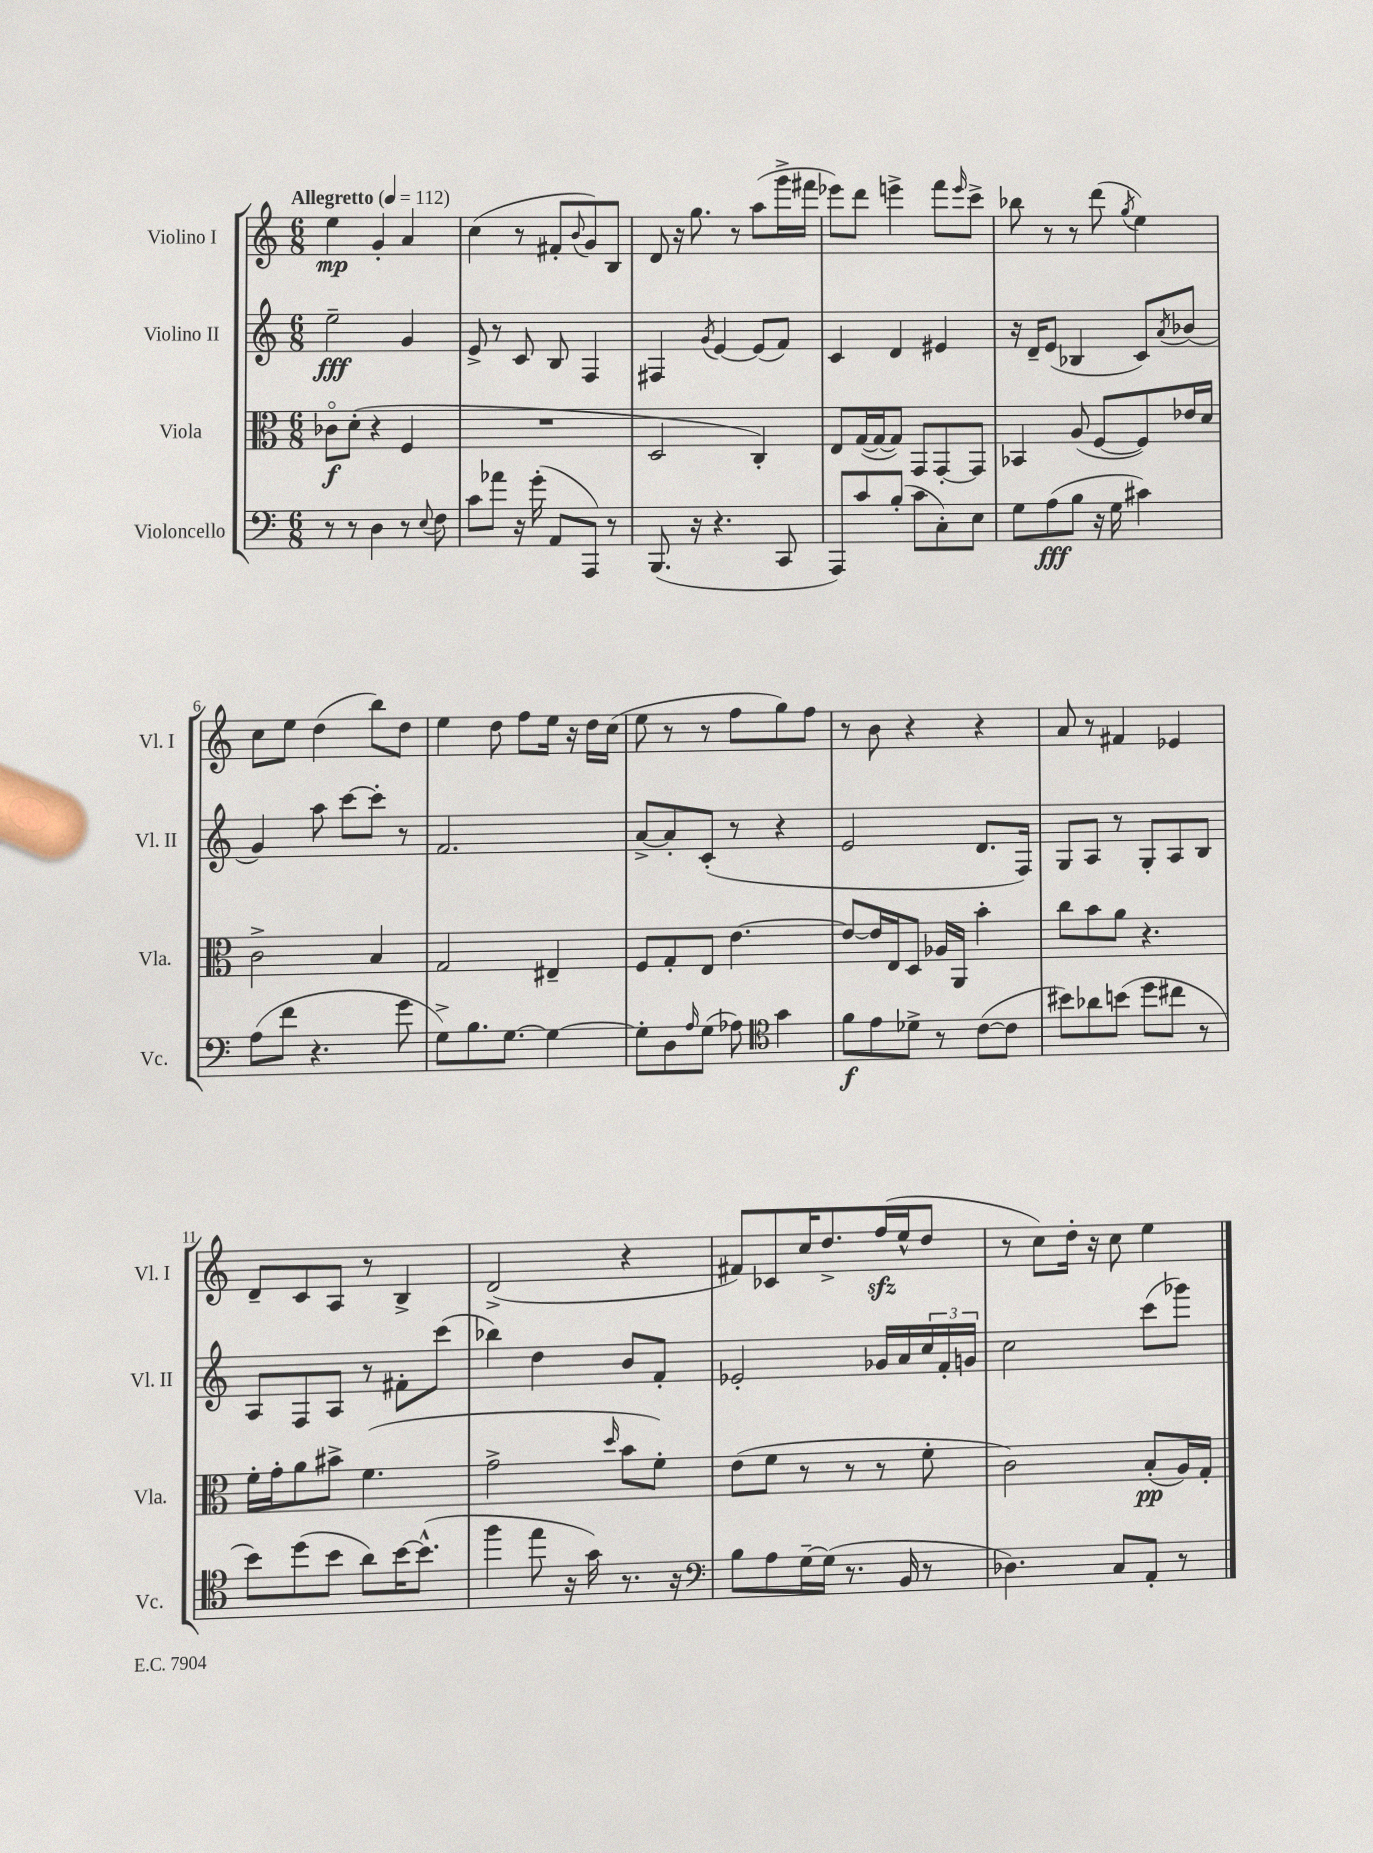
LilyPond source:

<<
\new StaffGroup <<
\new Staff = "s0" \with { instrumentName = "Violino I" shortInstrumentName = "Vl. I" } {
    \clef treble \key c \major \numericTimeSignature \time 6/8 \tempo "Allegretto" 4 = 112
    e''4\mp g'4-. a'4 |
    c''4( r8 fis'8-. \appoggiatura { b'8 } g'8) b8 |
    d'8 r16 g''8. r8 a''8( g'''16-> fis'''16 |
    ees'''8) d'''8 e'''4-> f'''8 \grace { e'''16 } c'''8-> |
    bes''8 r8 r8 d'''8( \acciaccatura { g''8 } e''4) |
    c''8 e''8 d''4( b''8) d''8 |
    e''4 d''8 f''8 e''16 r16 d''16 c''16( |
    e''8 r8 r8 f''8 g''8) f''8 |
    r8 b'8 r4 r4 |
    a'8 r8 fis'4 ees'4 |
    d'8-- c'8 a8 r8 b4-> |
    d'2->( r4 |
    fis'8) ces'8 c''16 d''8.-> f''16\sfz( e''16-^ d''8 |
    r8 c''8) d''16-. r16 c''8 e''4 \bar "|." |
}
\new Staff = "s1" \with { instrumentName = "Violino II" shortInstrumentName = "Vl. II" } {
    \clef treble \key c \major \numericTimeSignature \time 6/8
    e''2--\fff g'4 |
    e'8-> r8 c'8 b8 f4 |
    fis4 \acciaccatura { g'8 } e'4~ e'8( f'8) |
    c'4 d'4 eis'4 |
    r16 d'16-- e'8( bes4 c'8) \acciaccatura { a'8 } bes'8( |
    g'4) a''8 c'''8~ c'''8-. r8 |
    f'2. |
    a'8~-> a'8-. c'8-.( r8 r4 |
    e'2 d'8. f16) |
    g8 a8 r8 g8-. a8 b8 |
    a8 f8 a8 r8 fis'8-. c'''8( |
    bes''4) d''4 b'8 f'8-. |
    ees'2-. ges'16 a'16 \tuplet 3/2 { c''16 f'16-. g'16 } |
    c''2 c'''8( ges'''8) \bar "|." |
}
\new Staff = "s2" \with { instrumentName = "Viola" shortInstrumentName = "Vla." } {
    \clef alto \key c \major \numericTimeSignature \time 6/8
    ces'8\flageolet\f d'8-.( r4 f4 |
    R2. |
    d2 c4-.) |
    e8 g16~( g16~ g8) g,8 g,8~-. g,8 |
    bes,4 a8( f8~ f8) ees'16 d'16 |
    c'2-> b4 |
    g2 eis4-- |
    f8 g8-. e8 e'4.~ |
    e'8~ e'16 e16 d8 aes16 a,16 b'4-. |
    c''8 b'8 a'8 r4. |
    f'16-. g'16-. a'8 bis'8-> f'4.( |
    g'2-> \grace { d''16 } b'8 f'8-.) |
    e'8( f'8 r8 r8 r8 f'8-. |
    c'2) b8-.\pp( a16) g16-. \bar "|." |
}
\new Staff = "s3" \with { instrumentName = "Violoncello" shortInstrumentName = "Vc." } {
    \clef bass \key c \major \numericTimeSignature \time 6/8
    r8 r8 d4 r8 \appoggiatura { e8 } f8 |
    c'8 aes'8 r16 g'16-.( a,8 a,,8) r8 |
    b,,8.( r16 r4. c,8 |
    a,,8) c'8 b8-.( c'8 c8-.) e8 |
    g8 a8\fff( b8 r16 g16 cis'4) |
    a8( f'8 r4. g'8 |
    g8->) b8. g8.~ g4~ |
    g8-. d8 \grace { a16 } g8( aes8) \clef tenor g'4 |
    f'8\f e'8 des'8-> r8 c'8~( c'8 |
    bis'8) aes'8 b'8( d''8 cis''8 r8 |
    b'8) d''8( b'8 a'8) b'16~ b'8.-^( |
    f''4 e''8 r16 g'16) r8. r16 |
    \clef bass b8 a8 g16~-- g16( r8. b,16 r8 |
    des4.) c8 a,8-. r8 \bar "|." |
}
>>
>>
